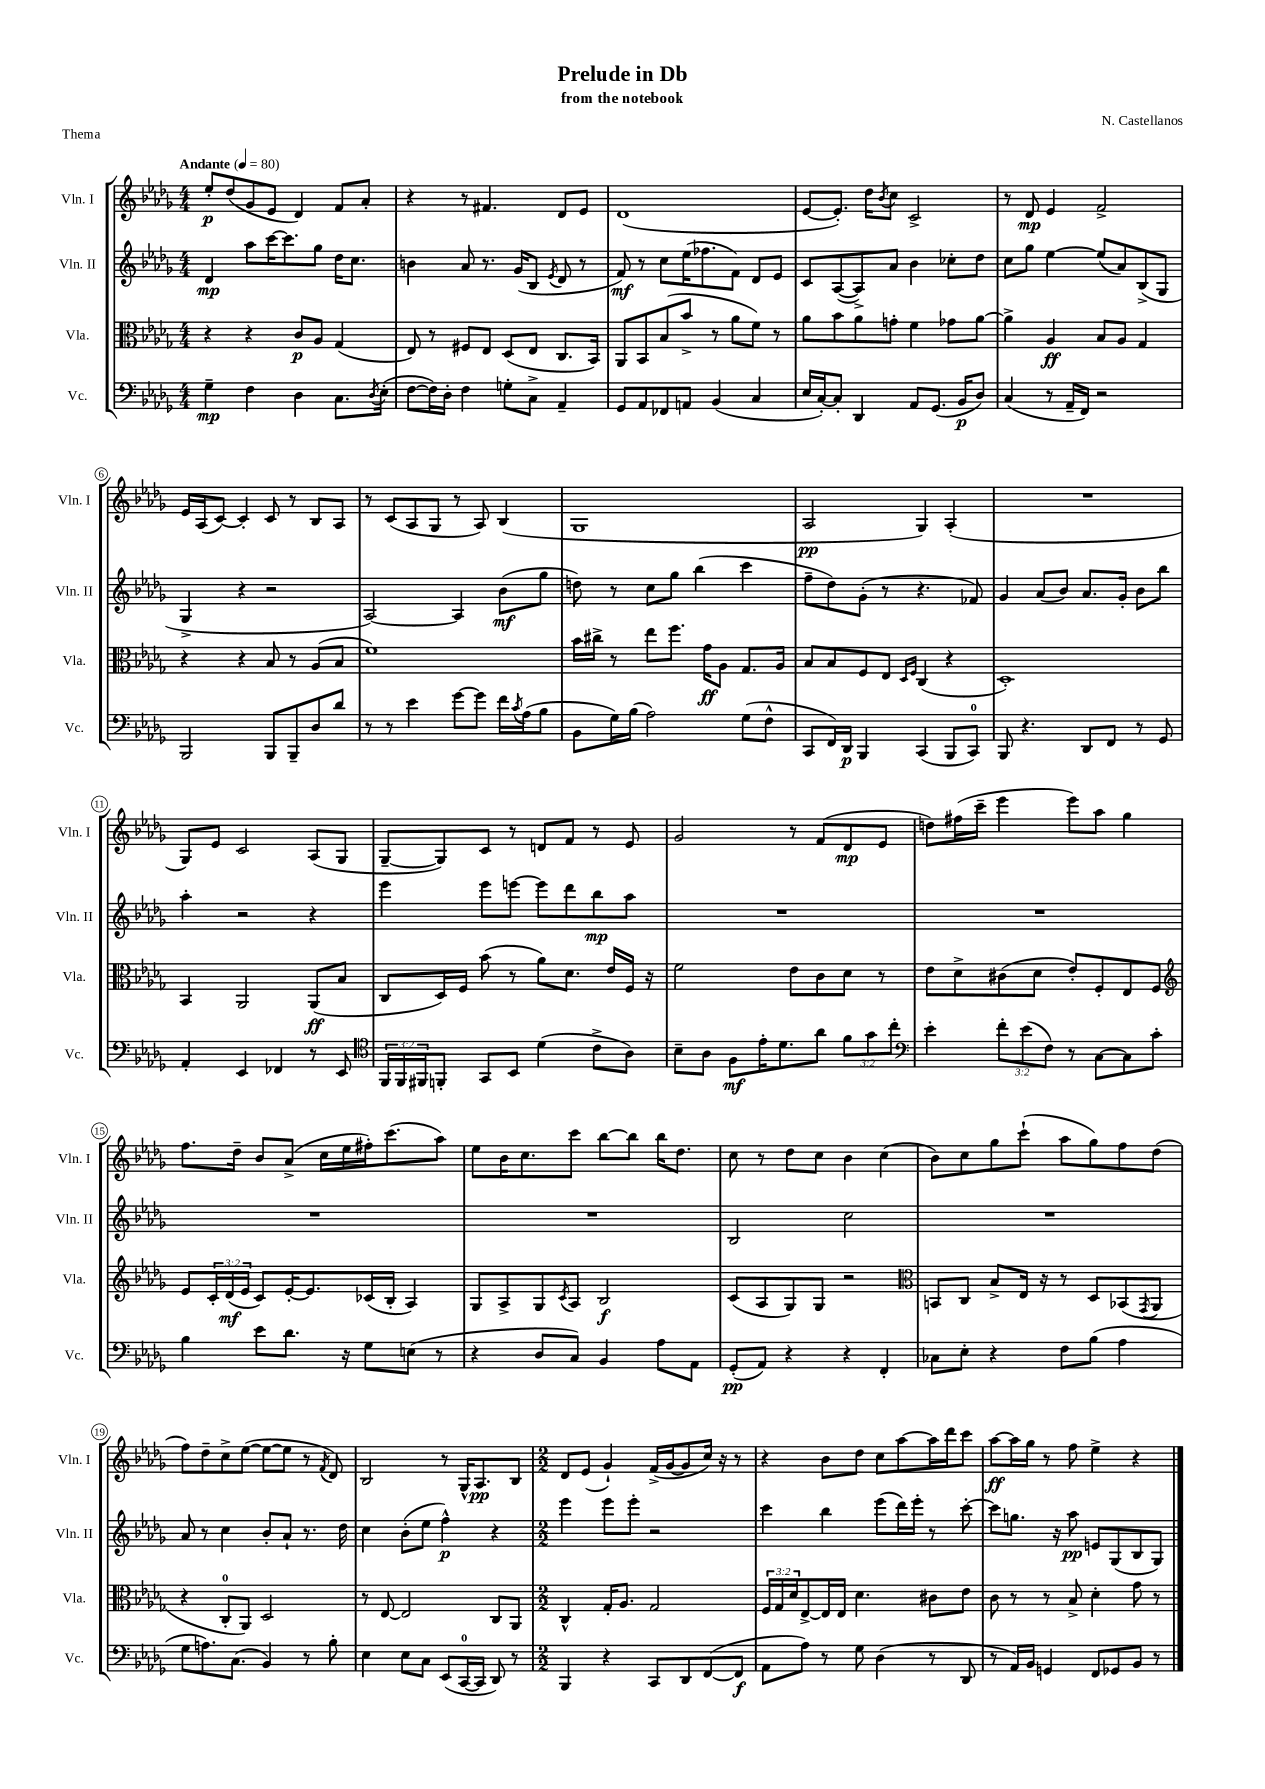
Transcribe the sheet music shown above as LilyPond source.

\header { title = "Prelude in Db" composer = "N. Castellanos" subtitle = "from the notebook" piece = "Thema" }
<<
\new StaffGroup <<
\new Staff = "s0" \with { instrumentName = "Vln. I" shortInstrumentName = "Vln. I" } {
    \clef treble \key des \major \numericTimeSignature \time 4/4 \tempo "Andante" 4 = 80
    ees''8-.\p des''8( ges'8 ees'8 des'4) f'8 aes'8-. |
    r4 r8 fis'4. des'8 ees'8 |
    des'1( |
    ees'8~ ees'8.-.) des''16 \acciaccatura { bes'8 } c''8 c'2-> |
    r8 des'8\mp ees'4 f'2-> |
    ees'16 aes16( c'8~) c'4-. c'8 r8 bes8 aes8 |
    r8 c'8( aes8 ges8 r8 aes8) bes4( |
    ges1 |
    aes2\pp ges4) aes4-.( |
    R1 |
    ges8) ees'8 c'2 aes8( ges8 |
    ges8~-- ges8) c'8 r8 d'8 f'8 r8 ees'8 |
    ges'2 r8 f'8( des'8\mp ees'8 |
    d''8) fis''16( c'''16-- ees'''4 ees'''8) aes''8 ges''4 |
    f''8. des''16-- bes'8 aes'8->( c''16 ees''16 fis''16-.) c'''8.( aes''8) |
    ees''8 bes'16 c''8. c'''8 bes''8~ bes''8 bes''16 des''8. |
    c''8 r8 des''8 c''8 bes'4 c''4( |
    bes'8) c''8 ges''8 c'''8-!( aes''8 ges''8) f''8 des''8( |
    f''8) des''8-- c''8-> ees''8~( ees''8~ ees''8 r8 \acciaccatura { f'8 } des'8) |
    bes2 r8 ges16-^ aes8.\pp bes8 |
    \numericTimeSignature \time 2/2 des'8 ees'8( ges'4-!) f'16->( ges'16~ ges'8 c''16) r16 r8 |
    r4 bes'8 des''8 c''8 aes''8~ aes''16 des'''16 c'''8 |
    aes''8~\ff aes''16 ges''16 r8 f''8 ees''4-> r4 \bar "|." |
}
\new Staff = "s1" \with { instrumentName = "Vln. II" shortInstrumentName = "Vln. II" } {
    \clef treble \key des \major \numericTimeSignature \time 4/4
    des'4\mp aes''8 c'''16~ c'''8. ges''8 des''16 c''8. |
    b'4 aes'8 r8. ges'16( bes8 \acciaccatura { ees'8 } des'8 r8 |
    f'8\mf) r8 c''8 ees''16( fes''8. f'8) des'8 ees'8 |
    c'8 aes8~( aes8->) aes'8 bes'4 ces''8-. des''8 |
    c''8 ges''8 ees''4~ ees''8( aes'8) bes8->( ges8 |
    ges4-> r4 r2 |
    aes2~) aes4 bes'8\mf( ges''8 |
    d''8) r8 c''8 ges''8 bes''4( c'''4 |
    f''8-- des''8) ges'8-.( r8 r4. fes'8) |
    ges'4 aes'8( bes'8) aes'8. ges'16-. bes'8 bes''8 |
    aes''4-. r2 r4 |
    ees'''4 ees'''8 e'''8~ e'''8 des'''8 bes''8\mp aes''8 |
    R1 |
    R1 |
    R1 |
    R1 |
    bes2 c''2 |
    R1 |
    aes'8 r8 c''4 bes'8-. aes'8-! r8. des''16 |
    c''4 bes'8-.( ees''8 f''4-^\p) r4 |
    \numericTimeSignature \time 2/2 ees'''4 ees'''8 ees'''8-. r2 |
    c'''4 bes''4 ees'''8( des'''16) ees'''16-. r8 c'''8~-. |
    c'''8 g''8. r16 aes''8\pp e'8 ges8( bes8 ges8) \bar "|." |
}
\new Staff = "s2" \with { instrumentName = "Vla." shortInstrumentName = "Vla." } {
    \clef alto \key des \major \numericTimeSignature \time 4/4 \override Staff.TupletNumber.text = #tuplet-number::calc-fraction-text
    r4 r4 c'8\p aes8 ges4( |
    ees8) r8 fis8 ees8 des8( ees8 c8. bes,16) |
    aes,8 bes,8 bes8( bes'8-> r8 aes'8 f'8) r8 |
    aes'8 bes'8 aes'8 g'8-. f'4 ges'8 aes'8~ |
    aes'4-> aes4\ff bes8 aes8 ges4 |
    r4 r4 bes8 r8 aes8( bes8 |
    f'1) |
    bes'16 cis''16-> r8 ees''8 f''8. ges'16\ff aes8 ges8. aes16 |
    bes8 bes8 f8 ees8 \grace { des16 f16 } c4( r4 |
    des1-.) |
    bes,4 aes,2 aes,8\ff( bes8 |
    c8 des16) f16 bes'8( r8 aes'8) des'8. ees'16 f16 r16 |
    f'2 ees'8 c'8 des'8 r8 |
    ees'8 des'8-> cis'8( des'8 ees'8-.) f8-. ees8 f8 |
    \clef treble ees'8 \tuplet 3/2 { c'16-. des'16\mf( ees'16 } c'8) ees'16~-. ees'8. ces'16( bes16-. aes4) |
    ges8 aes8-> ges8 \acciaccatura { c'8 } aes8 bes2\f |
    c'8( aes8 ges8) ges8 r2 |
    \clef alto b,8 c8 bes8-> ees16 r16 r8 des8 bes,8( \acciaccatura { ges,8 } aes,8 |
    r4 c8-0-. aes,8) des2 |
    r8 ees8~ ees2 c8 aes,8 |
    \numericTimeSignature \time 2/2 c4-^ ges16-. aes8. ges2 |
    \tuplet 3/2 { f16 ges16 des'16 } ees8~-> ees16 ees16 des'4. cis'8 ees'8 |
    c'8 r8 r8 bes8-> des'4-. ges'8 r8 \bar "|." |
}
\new Staff = "s3" \with { instrumentName = "Vc." shortInstrumentName = "Vc." } {
    \clef bass \key des \major \numericTimeSignature \time 4/4 \override Staff.TupletNumber.text = #tuplet-number::calc-fraction-text
    ges4--\mp f4 des4 c8. \acciaccatura { des8 } ees16-.( |
    f8~ f16) des16-. f4 g8-. c8-> aes,4-- |
    ges,8 aes,8 fes,8 a,8 bes,4( c4 |
    ees16 c16~-.) c8-. des,4 aes,8 ges,8.( bes,16\p des8) |
    c4( r8 aes,16-- f,16) r2 |
    bes,,2 bes,,8 bes,,8-- des8 des'8 |
    r8 r8 ees'4 ges'8~ ges'8 f'16 \acciaccatura { c'8 } aes16( bes8 |
    bes,8 ges16) bes16( aes2) ges8( f8-^ |
    c,8 f,16) des,16\p bes,,4 c,4( bes,,8 c,8-0) |
    bes,,8 r4. des,8 f,8 r8 ges,8 |
    aes,4-. ees,4 fes,4 r8 ees,8 |
    \clef tenor \tuplet 3/2 { f,16 f,16 fis,16 } f,8-. ges,8 bes,8 des'4( c'8-> aes8) |
    bes8-- aes8 f8\mf ees'16-. des'8. aes'8 \tuplet 3/2 { f'8 ges'8 c''8-. } |
    \clef bass ees'4-. \tuplet 3/2 { f'8-. ees'8( f8) } r8 c8~ c8 c'8-. |
    bes4 ees'8 des'8. r16 ges8 e8( r8 |
    r4 des8 c8) bes,4 aes8 aes,8 |
    ges,8-.\pp( aes,8) r4 r4 f,4-. |
    ces8 ees8-. r4 f8 bes8( aes4 |
    ges8 a8.) c8.( bes,4) r8 bes8-. |
    ees4 ees8 c8 ees,8( c,16-0~ c,16 des,8) r8 |
    \numericTimeSignature \time 2/2 bes,,4 r4 c,8 des,8 f,8~( f,8\f |
    aes,8 aes8) r8 ges8 des4( r8 des,8 |
    r8 aes,16) bes,16 g,4 f,8 ges,8 bes,8 r8 \bar "|." |
}
>>
>>
\layout { \context { \Score \override BarNumber.stencil = #(make-stencil-circler 0.1 0.3 ly:text-interface::print) } }
